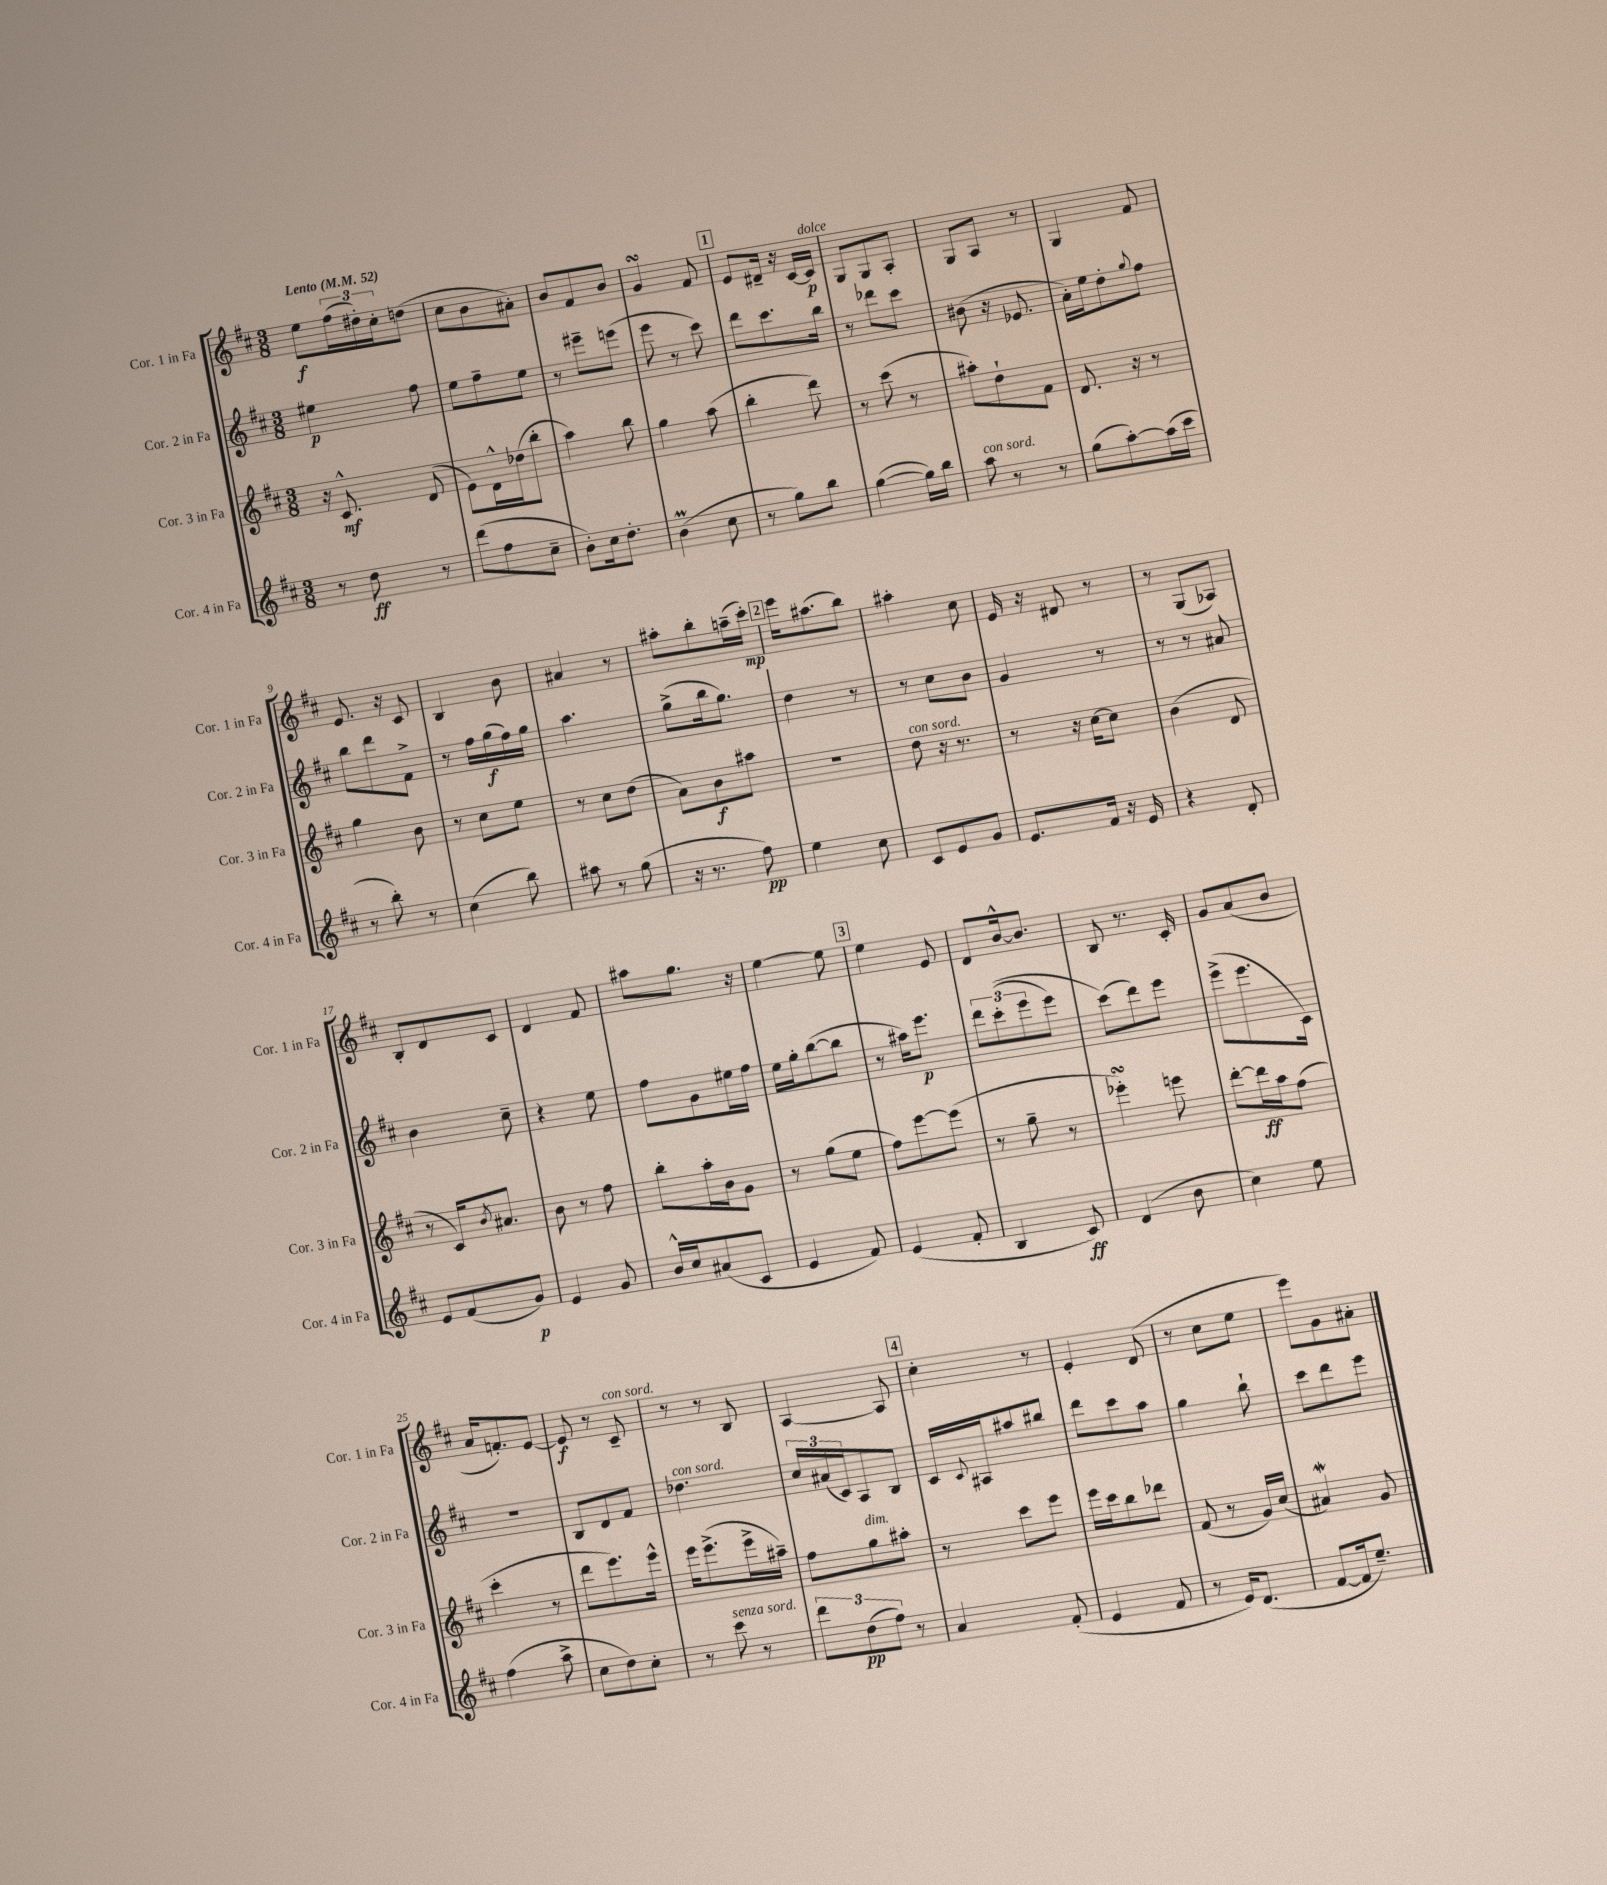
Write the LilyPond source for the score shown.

<<
\new StaffGroup <<
\new Staff = "s0" \with { instrumentName = "Cor. 1 in Fa" shortInstrumentName = "Cor. 1 in Fa" } {
    \clef treble \key d \major \numericTimeSignature \time 3/8 \tempo "Lento" 4 = 52
    e''8\f \tuplet 3/2 { fis''16( dis''16-.) cis''16-. } d''8( |
    cis''8 b'8 ais'8-.) |
    b'8 fis'8 b'8 |
    g'4\turn fis'8 |
    \mark \markup { \box "1" } e'8 dis'16-- r16 cis'16~ cis'16\p^\markup { \italic "dolce" } |
    g8 g8 a8-. |
    g8 a8 r8 |
    g4 fis'8 |
    e'8. r16 cis'8 |
    b4 b'8 |
    ais'4 r8 |
    ais''8-. b''8-. a''16--( cis'''16-.\mp) |
    \mark \markup { \box "2" } e'''16 ais''8.( b''8) |
    ais''4-. cis''8 |
    e'16 r16 dis'8 r8 |
    r8 g8( aes8) |
    b8-. d'8 cis'8 |
    d'4 fis'8 |
    ais''8 g''8. r16 |
    e''4~ e''8 |
    \mark \markup { \box "3" } e''4 e'8 |
    d'8 b'16~-^ b'8. |
    b8 r8. cis'16-. |
    g'8 a'8( b'8 |
    a'16 f'8.-.) e'8~ |
    e'8\f r8 cis'8--^\markup { \italic "con sord." } |
    r8 r8 b8 |
    a4~ a8 |
    \mark \markup { \box "4" } cis''4-. r8 |
    e'4-. d'8( |
    r8 cis''8 e''8 |
    e'''8) g'8 ais'8-. \bar "|." |
}
\new Staff = "s1" \with { instrumentName = "Cor. 2 in Fa" shortInstrumentName = "Cor. 2 in Fa" } {
    \clef treble \key d \major \numericTimeSignature \time 3/8
    eis''4\p fis''8 |
    e''8 fis''8-- e''8 |
    r8 eis'''8-- e'''8( |
    e'''8 r8 cis'''8) |
    \mark \markup { \box "1" } d'''8 cis'''8. b''16 |
    r8 des'''8 cis'''8 |
    bis'8( r16 ees'8. |
    a'16-.) e''16 d''8-. \appoggiatura { g''8 } fis''8 |
    b''8 d'''8 fis'8-> |
    r8 fis''16 g''16\f( fis''16) g''16 |
    a''4. |
    g''8->( b''16 g''8.) |
    \mark \markup { \box "2" } d''4 r8 |
    r8 cis''8 b'8 |
    g'4 r8 |
    r8 r8 ais'8 |
    b'4 cis''8-- |
    r4 e''8 |
    fis''8 g'8 eis''16 fis''16 |
    e''16 g''16-. b''8~( b''8 |
    \mark \markup { \box "3" } r8 ais''16) e'''8.\p |
    \tuplet 3/2 { d'''8 cis'''8-.(\( e'''8 } e'''8) |
    cis'''8(\) d'''8) e'''8 |
    e'''8->( e'''8. cis'16) |
    R4. |
    b8 d'8 fis'8 |
    des''4.^\markup { \italic "con sord." } |
    \tuplet 3/2 { cis''16 ais'16( cis'16) } a8 b8 |
    \mark \markup { \box "4" } cis'16 \appoggiatura { cis'8 } ais16 ais''8 bis''8 |
    d'''8 cis'''8 a''8 |
    g''4 b''8-! |
    cis'''8 d'''8 e'''8 \bar "|." |
}
\new Staff = "s2" \with { instrumentName = "Cor. 3 in Fa" shortInstrumentName = "Cor. 3 in Fa" } {
    \clef treble \key d \major \numericTimeSignature \time 3/8
    r16 cis'8.-^\mf d'8( |
    e'8) d'16-^ des''16( b''8-. |
    a''4) b''8 |
    g''4 a''8( |
    \mark \markup { \box "1" } b''4-. d'''8) |
    r8 cis'''8( r8 |
    ais''8-.) d''8-! fis'8 |
    d'8. r16 r8 |
    g''4 b'8 |
    r8 cis''8 e''8 |
    r8 cis''8 d''8( |
    a'8) b'8\f ais''8 |
    \mark \markup { \box "2" } R4. |
    d''8^\markup { \italic "con sord." } r16 r8. |
    r8 r16 cis''16~ cis''8 |
    b'4( d'8 |
    r8 cis'16) \acciaccatura { b'8 } ais'8. |
    b'8 r8 fis''8 |
    b''8-. a''16-. b'16 g'8 |
    r8 g''8( e''8 |
    \mark \markup { \box "3" } fis''8) e'''8~ e'''8( |
    r8 g''8-- r8 |
    ees'''4-.\turn) e'''8 |
    d'''8~-. d'''16\ff a''16 fis''8( |
    cis'''4-. r8 |
    d'''8 e'''8.) e'''16-^ |
    e'''16 e'''8.->( e'''16-> ais''16--) |
    fis''8 g''8^\markup { \italic "dim." } ais''8-. |
    \mark \markup { \box "4" } r8 cis'''8 e'''8 |
    e'''16 cis'''16 b''8 des'''8 |
    fis'8( r8 g'16) cis''16( |
    ais'4\mordent) g'8 \bar "|." |
}
\new Staff = "s3" \with { instrumentName = "Cor. 4 in Fa" shortInstrumentName = "Cor. 4 in Fa" } {
    \clef treble \key d \major \numericTimeSignature \time 3/8
    r8 d''8\ff r8 |
    d'''8( fis''8 cis''8-- |
    b'8-.) cis''16 d''8.-. |
    b'4\prall( cis''8 |
    \mark \markup { \box "1" } r8 g''8) b''8 |
    g''4~( g''16) b''16 |
    a''8^\markup { \italic "con sord." } r8 r8 |
    g''8( a''8~-.) a''16( cis'''16 |
    r8 b''8-.) r8 |
    cis''4( b''8) |
    ais''8 r8 g''8( |
    r16 r8. fis''8\pp) |
    \mark \markup { \box "2" } e''4 cis''8 |
    cis'8 e'8 g'8 |
    e'8. fis'16 r16 e'16 |
    r4 d'8-. |
    e'8 fis'8( g'8\p) |
    e'4 g'8 |
    b'16-^ cis''16 ais'8( cis'8 |
    e'4 fis'8) |
    \mark \markup { \box "3" } e'4( fis'8-. |
    b4 cis'8\ff) |
    d'4( b'8 |
    cis''4) e''8 |
    fis''4( a''8-> |
    cis''8 d''8) cis''8-. |
    r8 cis'''8^\markup { \italic "senza sord." } r8 |
    \tuplet 3/2 { d'''8 d''8\pp( fis''8) } r8 |
    \mark \markup { \box "4" } a'4 fis'8-.( |
    e'4 fis'8 |
    r8 e'16) d'8.( |
    fis'8~ fis'16 e''8.--) \bar "|." |
}
>>
>>
